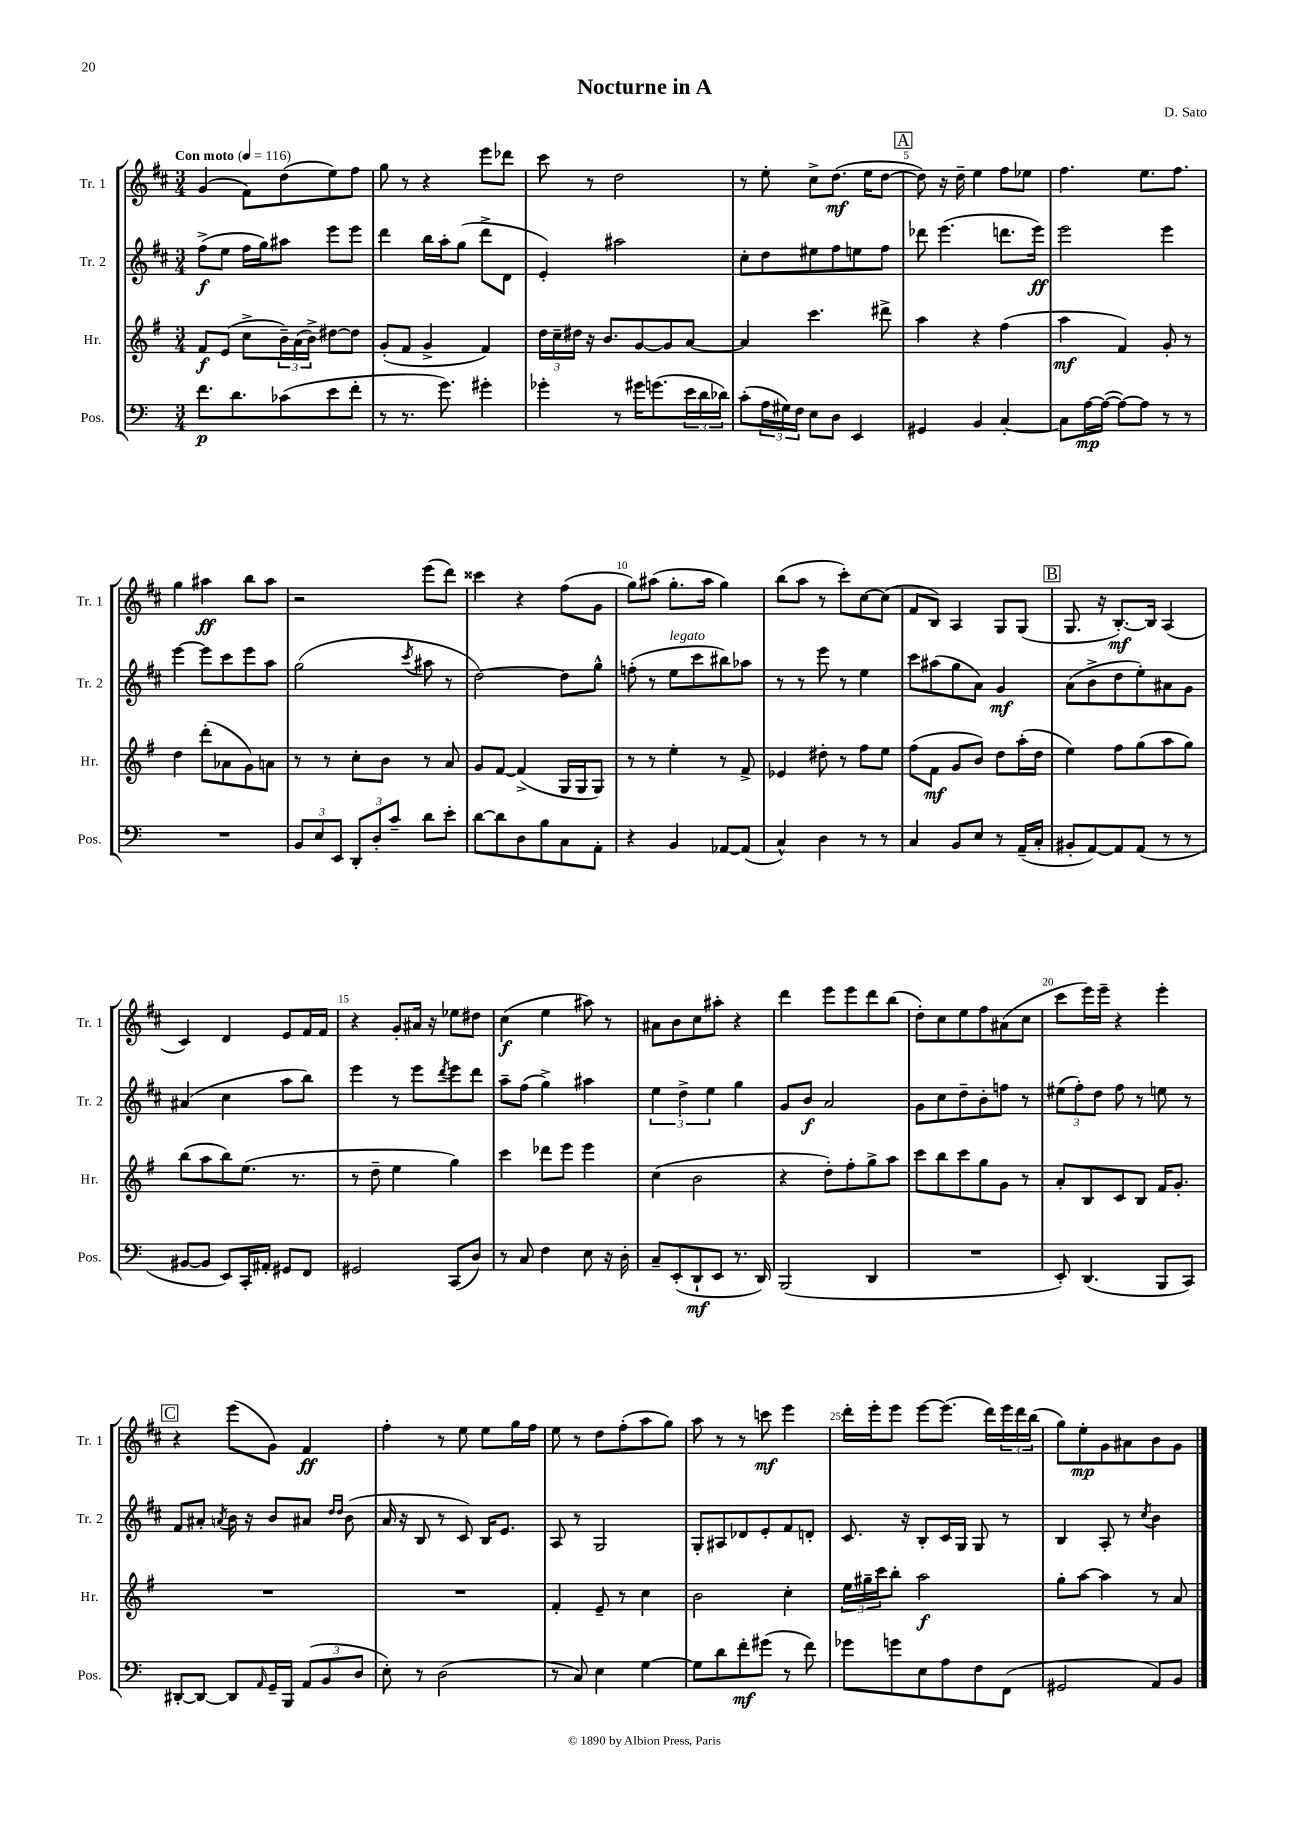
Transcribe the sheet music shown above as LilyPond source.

\header { title = "Nocturne in A" composer = "D. Sato" }
<<
\new StaffGroup <<
\new Staff = "s0" \with { instrumentName = "Tr. 1" shortInstrumentName = "Tr. 1" } {
    \clef treble \key d \major \numericTimeSignature \time 3/4 \tempo "Con moto" 4 = 116
    g'4( fis'8) d''8( e''8) fis''8 |
    g''8 r8 r4 e'''8 des'''8 |
    cis'''8 r8 d''2 |
    r8 e''8-. cis''8-> d''8.\mf( e''16 d''8~ |
    \mark \markup { \box "A" } d''8) r16 d''16-- e''4 fis''8 ees''8 |
    fis''4. e''8. fis''8. |
    g''4 ais''4\ff b''8 ais''8 |
    r2 e'''8( d'''8) |
    cisis'''4 r4 fis''8( g'8 |
    g''8) ais''8( g''8.-. ais''16 g''4) |
    b''8( a''8 r8 cis'''8-.) cis''8~ cis''8( |
    fis'8 b8) a4 g8 g8( |
    \mark \markup { \box "B" } g8. r16 b8.~-.\mf) b16 a4( |
    cis'4) d'4 e'8 fis'16 fis'16 |
    r4 g'8-. ais'16 r16 ees''8 dis''8 |
    cis''4\f( e''4 ais''8) r8 |
    ais'8 b'8 cis''8 ais''8-. r4 |
    d'''4 e'''8 e'''8 d'''8 b''8( |
    d''8-.) cis''8 e''8 fis''8 ais'8( cis''8 |
    cis'''8 e'''16) e'''16-- r4 e'''4-. |
    \mark \markup { \box "C" } r4 e'''8( g'8) fis'4\ff |
    fis''4-. r8 e''8 e''8 g''16 fis''16 |
    e''8 r8 d''8 fis''8-.( a''8 g''8) |
    a''8 r8 r8 c'''8\mf e'''4 |
    d'''16-. e'''16-. e'''8 e'''8~ e'''8.( d'''16) \tuplet 3/2 { e'''16 d'''16 b''16( } |
    g''8) e''8-.\mp g'8 ais'8 b'8 g'8 \bar "|." |
}
\new Staff = "s1" \with { instrumentName = "Tr. 2" shortInstrumentName = "Tr. 2" } {
    \clef treble \key d \major \numericTimeSignature \time 3/4
    fis''8->\f( e''8 fis''16 g''16) ais''8 e'''8 e'''8 |
    d'''4 b''16 a''16-. g''8( d'''8-> d'8 |
    e'4-.) ais''2 |
    cis''8-. d''8 eis''8 fis''8 e''8 fis''8 |
    \mark \markup { \box "A" } des'''8 e'''4.( d'''8. e'''16\ff) |
    e'''2 e'''4 |
    e'''4~ e'''8 cis'''8 e'''8 a''8 |
    g''2( \acciaccatura { cis'''8 } ais''8 r8 |
    d''2~) d''8 g''8-^ |
    f''8-.( r8 e''8^\markup { \italic "legato" } cis'''8 bis''8) aes''8 |
    r8 r8 e'''8 r8 e''4 |
    cis'''8 ais''8( g''8 a'8) g'4\mf |
    \mark \markup { \box "B" } a'8( b'8-> d''8 e''8-.) ais'8 g'8 |
    ais'4( cis''4 a''8 b''8) |
    e'''4 r8 e'''8 \acciaccatura { d'''8 } e'''8 d'''8 |
    a''8-- fis''8( g''4->) ais''4 |
    \tuplet 3/2 { e''4 d''4-> e''4 } g''4 |
    g'8 b'8\f a'2 |
    g'8 cis''8 d''8-- b'8-. f''8 r8 |
    \tuplet 3/2 { eis''8( fis''8-.) d''8 } fis''8 r8 e''8 r8 |
    \mark \markup { \box "C" } fis'8 ais'8-. \acciaccatura { a'8 } b'16 r16 b'8 ais'8 \grace { d''16 d''16 } b'8( |
    a'16 r16 b8 r8 cis'8) b16 e'8. |
    a8 r8 g2 |
    g8-. ais8 des'8 e'8-. fis'8 d'8-. |
    cis'8. r16 b8-. cis'16 g16 g8 r8 |
    b4 a8-. r8 \acciaccatura { cis''8 } b'4 \bar "|." |
}
\new Staff = "s2" \with { instrumentName = "Hr." shortInstrumentName = "Hr." } {
    \clef treble \key g \major \numericTimeSignature \time 3/4
    fis'8\f e'8( c''8-> \tuplet 3/2 { b'16--) a'16( b'16->) } dis''8~ dis''8 |
    g'8-.( fis'8 g'4-> fis'4) |
    \tuplet 3/2 { d''16 c''16-- dis''16 } r16 b'8. g'8~ g'8 a'8~ |
    a'4 c'''4. dis'''8-> |
    \mark \markup { \box "A" } a''4 r4 fis''4( |
    a''4\mf fis'4) g'8-. r8 |
    d''4 d'''8-.( aes'8 g'8) a'8 |
    r8 r8 c''8-. b'8 r8 a'8 |
    g'8 fis'8~ fis'4->( g16 g16 g8) |
    r8 r8 e''4-. r8 fis'8-> |
    ees'4 dis''8-. r8 fis''8 e''8 |
    fis''8( fis'8\mf g'8 b'8) d''8 a''16-.( d''16 |
    \mark \markup { \box "B" } e''4) fis''8 g''8( a''8 g''8) |
    b''8( a''8 b''8) e''8.( r8. |
    r8 d''8-- e''4 g''4) |
    c'''4 des'''8 e'''8 e'''4 |
    c''4( b'2 |
    r4 d''8-.) fis''8-. g''8-> a''8 |
    c'''8 b''8 c'''8 g''8 g'8 r8 |
    a'8-. b8 c'8 b8 fis'16 g'8.-. |
    \mark \markup { \box "C" } R2. |
    R2. |
    fis'4-. e'8-- r8 c''4 |
    b'2 c''4-. |
    \tuplet 3/2 { e''16 gis''16-- c'''16 } b''8-. a''2\f |
    g''8-. a''8~ a''4 r8 a'8 \bar "|." |
}
\new Staff = "s3" \with { instrumentName = "Pos." shortInstrumentName = "Pos." } {
    \clef bass \key c \major \numericTimeSignature \time 3/4
    f'8.\p d'8. ces'8( e'8 f'8-. |
    r8 r8. g'8.) gis'4-. |
    ges'4-. r8 gis'16 g'8.( \tuplet 3/2 { e'16 d'16 des'16) } |
    c'8-.( \tuplet 3/2 { a16 gis16) f16 } e8 d8 e,4 |
    \mark \markup { \box "A" } gis,4 b,4 c4~-. |
    c8 a16~\mp a16~( a8~) a8 r8 r8 |
    R2. |
    \tuplet 3/2 { b,8 e8 e,8 } \tuplet 3/2 { d,8-. d8-. c'8-- } d'8 e'8-. |
    d'8~ d'8 d8 b8 c8 a,8-. |
    r4 b,4 aes,8~ aes,8( |
    c4-^) d4 r8 r8 |
    c4 b,8 e8 r8 a,16--( c16-. |
    \mark \markup { \box "B" } bis,8-. a,8~) a,8 a,8( r8 r8 |
    bis,8~ bis,8 e,8) c,16-. ais,16-. gis,8 f,8 |
    gis,2 c,8( d8) |
    r8 c8 f4 e8 r16 d16-. |
    c8-- e,8-.( d,8-!\mf e,8 r8. d,16) |
    b,,2( d,4 |
    R2. |
    e,8-.) d,4.( b,,8 c,8) |
    \mark \markup { \box "C" } dis,8~-. dis,8~ dis,8 \grace { a,16 } g,16-- b,,16 \tuplet 3/2 { a,8( b,8 d8 } |
    e8-.) r8 d2( |
    r8 c8) e4 g4~ |
    g8 d'8 f'8-.\mf gis'8( r8 f'8) |
    ges'8 g'8 e8 a8 f8 f,8( |
    gis,2 a,8) b,8 \bar "|." |
}
>>
>>
\layout { \context { \Score \override BarNumber.break-visibility = ##(#f #t #t) barNumberVisibility = #(every-nth-bar-number-visible 5) } }
